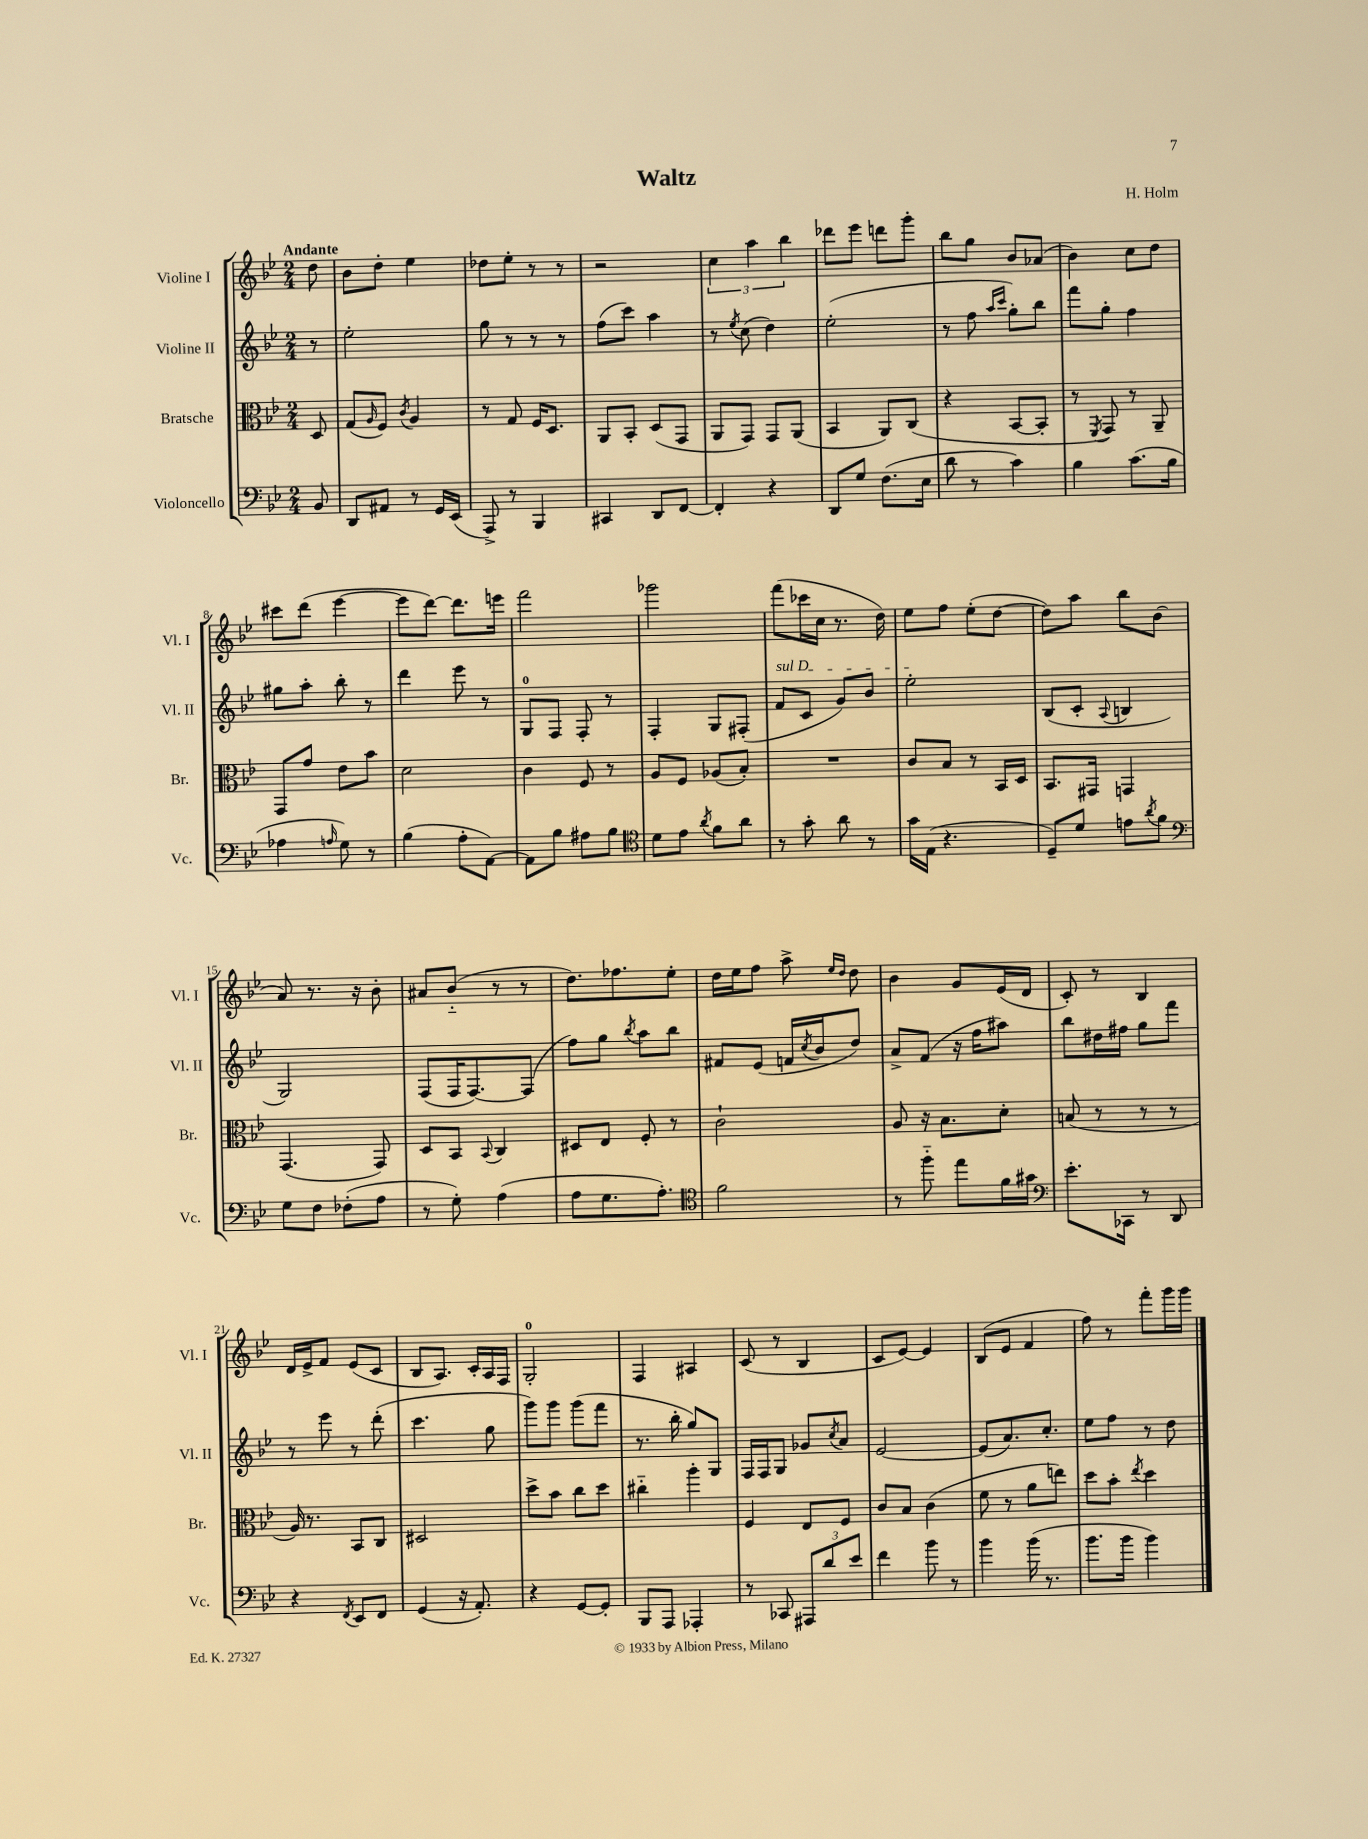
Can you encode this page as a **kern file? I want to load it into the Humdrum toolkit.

**kern	**kern	**kern	**kern
*staff4	*staff3	*staff2	*staff1
*clefF4	*clefC3	*clefG2	*clefG2
*k[b-e-]	*k[b-e-]	*k[b-e-]	*k[b-e-]
*M2/4	*M2/4	*M2/4	*M2/4
8BB-/	8D/	8r	8dd\
=	=	=	=
8DD/L	(8G/L	2ee-'\	8b-\L
.	16qqA/	.	.
8AA#/J	8F/J)	.	8dd'\J
.	8qc/	.	.
8r	4A/	.	4ee-\
16GG/LL	.	.	.
(16EE-/JJ	.	.	.
=	=	=	=
8AAA^/)	8r	8gg\	8dd-\L
8r	8G/	8r	8ee-'\J
4BBB-/	16F/LK	8r	8r
.	8.D/J	.	.
.	.	8r	8r
=	=	=	=
4CC#/	8AA/L	(8ff\L	2r
.	8BB-'/J	8ccc\J)	.
8DD/L	(8D/L	4aa\	.
[8FF/J	8GG/J	.	.
=	=	=	=
4FF'/]	8AA/L	8r	6cc\
.	.	8qee-/	.
.	8GG/J)	(8cc\	.
.	.	.	6aa\
4r	8GG/L	4dd\)	.
.	.	.	6bb-\
.	(8AA/J	.	.
=	=	=	=
8DD/L	4BB-/	(2ee-'\	8ddd-\L
8G/J	.	.	8eee-\J
(8.F\L	8AA/L)	.	8ddd\L
.	(8C/J	.	8ggg'\J
16E-\Jk	.	.	.
=	=	=	=
8d\	4r	8r	8bb-\L
8r	.	8ff\	8gg\J
.	.	16qqaa/LL	.
.	.	16qqccc/JJ	.
4c\)	[8BB-/L	8gg'\L)	8b-/L
.	8BB-'/]J	8bb-\J	(8a-/J
=	=	=	=
4B-\	8r	8fff\L	4b-\)
.	8qFF/	.	.
.	8GG/)	8gg'\J	.
(8.c\L	8r	4ff\	8cc\L
.	8AA~/	.	8dd\J
16B-\Jk	.	.	.
=	=	=	=
4A-\	8GG/L	8gg#\L	8ccc#\L
.	8g/J	8aa'\J	(8ddd\J
16qqA/	.	.	.
8G\)	8e-\L	8bb-'\	[4eee-\
8r	8b-\J	8r	.
=	=	=	=
(4B-\	2d\	4ddd\	8eee-\]L
.	.	.	[8ddd\J)
8A'\L	.	8eee-\	8.ddd\]L
[8AA\J)	.	8r	.
.	.	.	16eee\Jk
=	=	=	=
8AA\]L	4c\	8G/L	2fff\
8B-\J	.	8F/J	.
8A#\L	8F/	8F'/	.
8B-\J	8r	8r	.
=	=	=	=
*clefC4	*	*	*
8d\L	8A/L	4F'/	2ggg-\
8e-\J	8F/J	.	.
8qa/	.	.	.
8f\L	(8A-/L	8G/L	.
8a\J	8B-'/J)	(8F#'/J	.
=	=	=	=
8r	2r	8f/L	(8fff\L
8g'\	.	8c/J	16ccc-\L
.	.	.	16cc\JJ
8a\	.	8g/L)	8.r
8r	.	8b-/J	.
.	.	.	16dd\)
=	=	=	=
16g\LL	8c/L	2ee-'\	8ee-\L
(16E-\JJ	.	.	.
4.r	8B-/J	.	8ff\J
.	8r	.	(8ee-'\L
.	16BB-/LL	.	[8dd\J
.	16D/JJ	.	.
=	=	=	=
8D~/L)	8.BB-/L	(8B-/L	8dd\]L)
8d/J	.	8c'/J	8aa\J
.	16GG#/Jk	.	.
.	.	8qqA/	.
8e\L	4GG/	4B/	8bb-\L
8qa/	.	.	.
8f\J	.	.	(8b-\J
=	=	=	=
*clefF4	*	*	*
8G\L	(4.GG/	2G/)	8a/)
8F\J	.	.	8.r
(8F-'\L	.	.	.
.	.	.	16r
8A\J	8GG/)	.	8b-'\
=	=	=	=
8r	8D/L	(8F/L	8a#/L
8G'\)	8BB-/J	16F/K	(8b-'~/J
.	.	[8.F/)	.
.	8qqBB-/	.	.
(4A\	4C/	.	8r
.	.	(8F/]J	8r
=	=	=	=
8A\L	8D#/L	8ff\L)	8.dd\L)
8.G\	8E-/J	8gg\J	.
.	.	.	8.ff-\
.	.	8qbb-/	.
.	8F'/	8aa\L	.
8.A'\J)	.	.	.
.	8r	8bb-\J	8ee-'\J
=	=	=	=
*clefC4	*	*	*
2f\	2c`\	8f#/L	16dd\LL
.	.	.	16ee-\J
.	.	(8e-/J	8ff\J
.	.	16f/LL	8aa^\
.	.	8qcc/	.
.	.	16b-/J	.
.	.	.	16qqee-/LL
.	.	.	16qqdd/JJ
.	.	8dd/J)	8dd\
=	=	=	=
8r	8A/	8a^/L	4b-\
8ff'~\	16r	(8f/J	.
.	8.B-\L	.	.
8ee-\L	.	16r	8g/L
.	.	16ff\LK	.
16f\L	8d'\J	8aa#\J)	(16e-/L
16g#\JJ	.	.	16d/JJ
=	=	=	=
*clefF4	*	*	*
8.e-'\L	(8B/	8bb-\L	8c'/)
.	8r	16dd#\L	8r
16CC-\Jk	.	16ff#\JJ	.
8r	8r	8gg\L	4B-/
8DD/	8r	8fff\J	.
=	=	=	=
4r	16A/)	8r	16d/LL
.	8.r	.	16e-^/J
.	.	8eee-\	8f/J
8qFF/	.	.	.
8EE-/L	8BB-/L	8r	(8e-/L
8FF/J	8C/J	(8ddd'\	8c/J
=	=	=	=
(4GG/	2D#/	4.ccc\	8B-/L
.	.	.	8.A/J)
16r	.	.	.
8.AA'/)	.	.	16c'/LL
.	.	8gg\	16A/
.	.	.	16F/JJ
=	=	=	=
4r	8dd^\L	8ggg\L)	2G'/
.	8b-\J	8ggg\J	.
[8GG/L	8cc\L	(8ggg\L	.
8GG'/]J	8dd\J	8fff\J	.
=	=	=	=
8BBB-/L	4cc#'~\	8.r	4F/
8AAA/J	.	.	.
.	.	16bb-'\	.
4AAA-'/	4aa'\	8gg/L)	4A#/
.	.	8G/J	.
=	=	=	=
8r	4F/	16F/LL	(8c/
.	.	16F/J	.
8CC-/	.	8G/J	8r
12AAA#/L	8E-/L	8g-/L	4B-/
12d/	.	.	.
.	.	8qcc/	.
.	8F/J	8a/J	.
12e-/J	.	.	.
=	=	=	=
4f\	8c/L	[2e-/	8c/L
.	8B-/J	.	[8e-/J)
8b-\	(4c\	.	4e-/]
8r	.	.	.
=	=	=	=
4b-\	8f\	(8e-/]L	(8B-/L
.	8r	8.a/)	8e-/J
(16b-\	8a\L	.	4f/
8.r	.	8.cc'/J	.
.	8ee\J)	.	.
=	=	=	=
8.b-\L	8dd\L	8ee-\L	8ff\)
.	8b-'\J	8ff\J	8r
16b-\Jk	.	.	.
.	8qee-/	.	.
4b-\)	4dd\	8r	8fff'\L
.	.	8dd\	16ggg\L
.	.	.	16ggg\JJ
==	==	==	==
*-	*-	*-	*-
